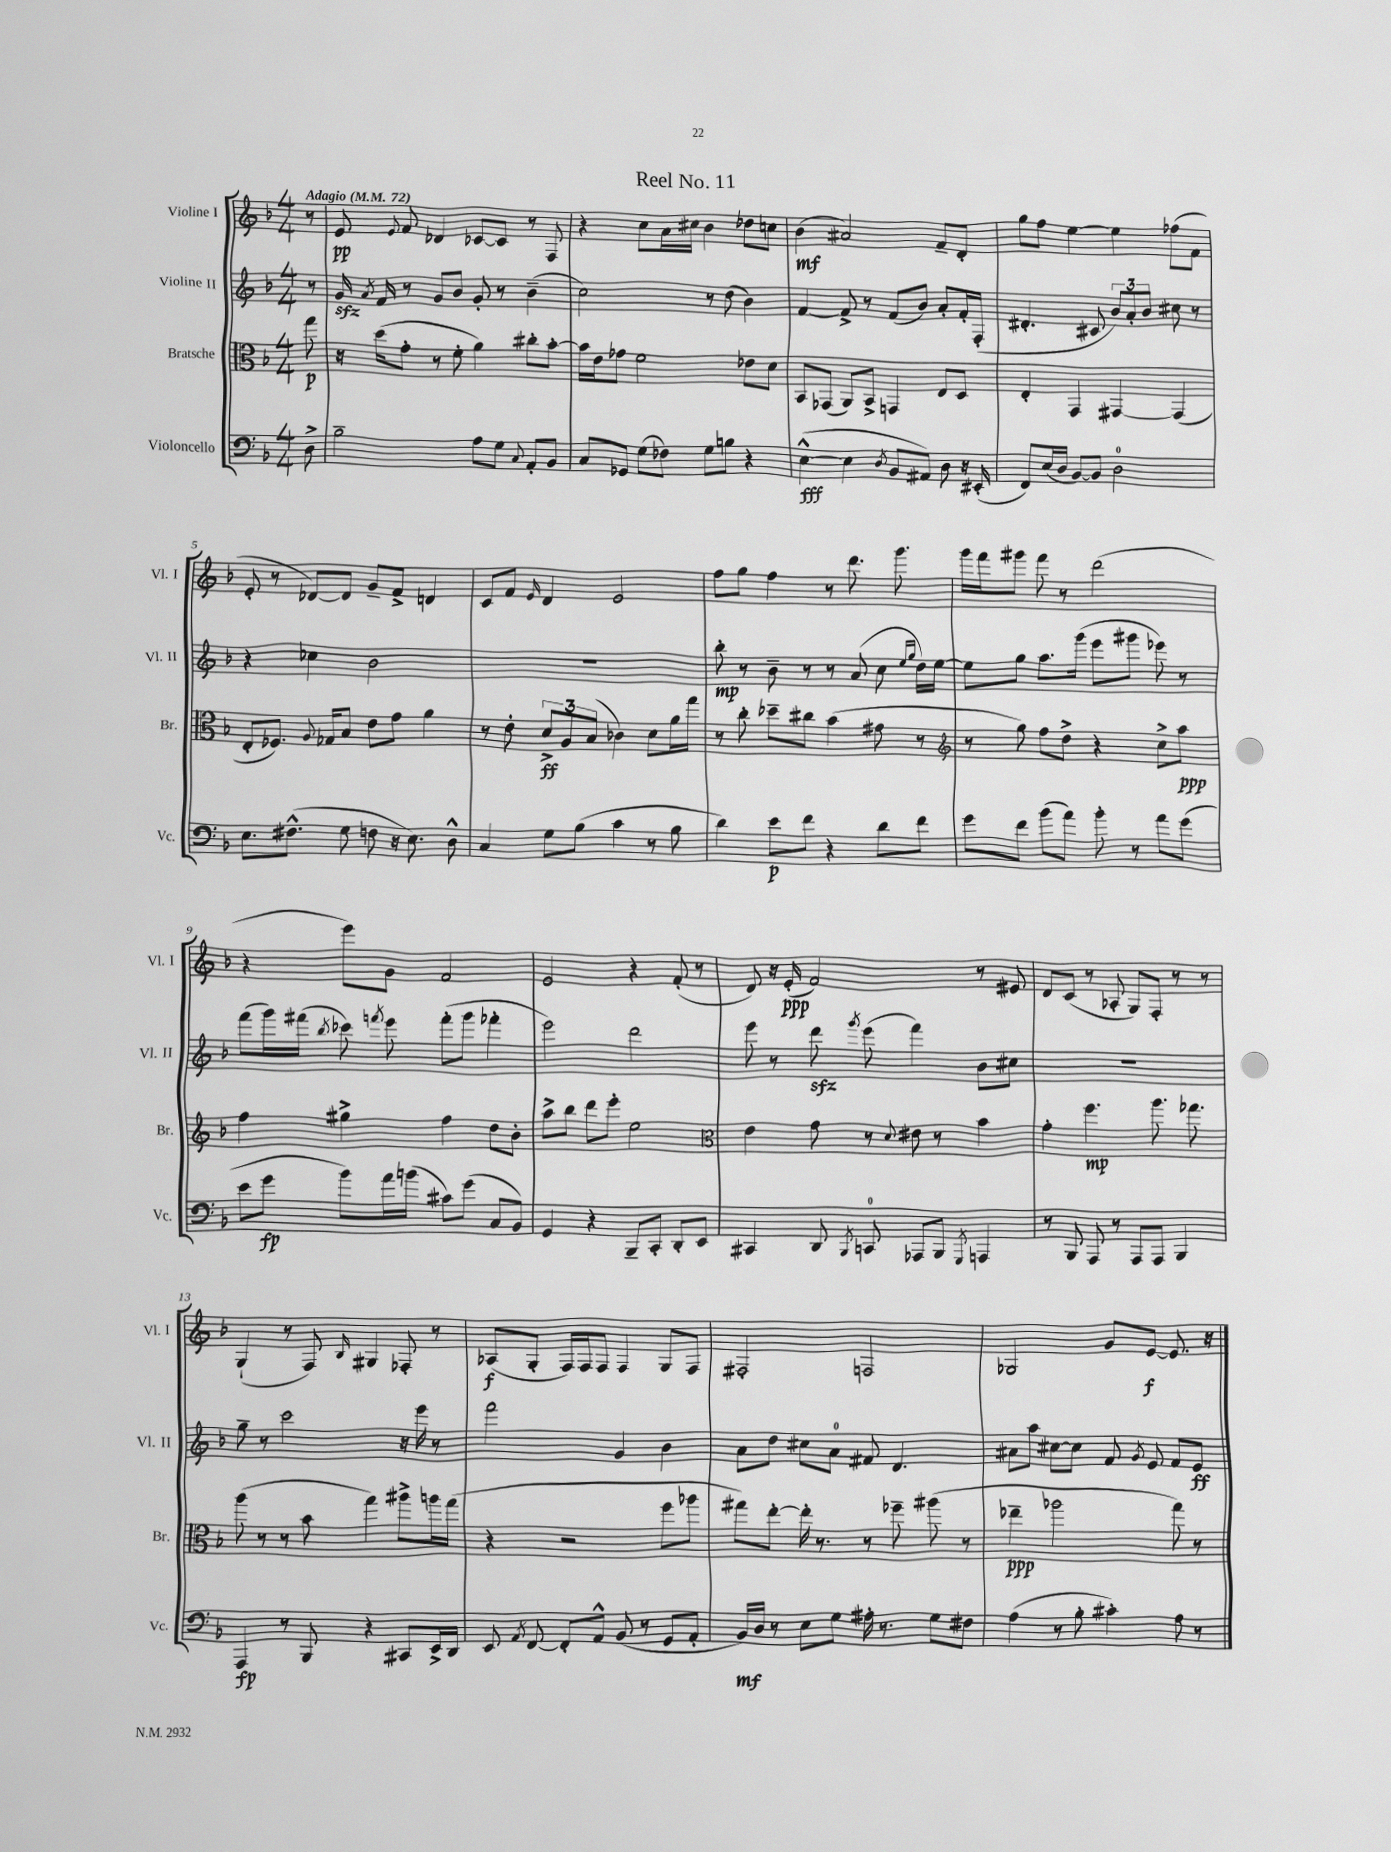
\header { title = "Reel No. 11" }
<<
\new StaffGroup <<
\new Staff = "s0" \with { instrumentName = "Violine I" shortInstrumentName = "Vl. I" } {
    \clef treble \key f \major \numericTimeSignature \time 4/4 \partial 8 \tempo "Adagio" 4 = 72
    \autoBeamOff r8 |
    e'8\pp \appoggiatura { e'8 } f'8 des'4 ces'8[~ ces'8] r8 f8 |
    r4 c''8[ a'16 cis''16] bes'4 des''8[ c''8] |
    bes'4\mf( ais'2) f'8[-- d'8]-. |
    g''8[ f''8] e''4~ e''4 fes''8[( f'8] |
    e'8-. r8 des'8[~) des'8] g'8[-- f'8]-> d'4 |
    c'8[ f'8] \grace { e'16 } d'4 e'2 |
    f''8[ g''8] f''4 r8 d'''8. g'''8. |
    g'''16[ f'''16 gis'''8] f'''8 r8 d'''2( |
    r4 e'''8[) g'8] f'2 |
    e'2 r4 f'8-.( r8 |
    d'8) r16 e'16-.\ppp( f'2) r8 eis'8 |
    d'8[ c'8]( r8 aes8-. g8[) f8]-. r8 r8 |
    g4-!( r8 f8) \grace { bes16 } gis4 fes8-. r8 |
    aes8[\f( g8]-. f16[) f16 f8] f4 g8[ f8] |
    fis2-. f2 |
    ges2 g'8[ e'8]~\f e'8. r16 \bar "|." |
}
\new Staff = "s1" \with { instrumentName = "Violine II" shortInstrumentName = "Vl. II" } {
    \clef treble \key f \major \numericTimeSignature \time 4/4 \partial 8
    \autoBeamOff r8 |
    g'16\sfz \acciaccatura { a'8 } f'16 r8 g'8[ bes'8] g'8-. r8 bes'4--( |
    c''2) r8 d''8( bes'4) |
    f'4~ f'8-> r8 f'8[( bes'8]) a'8[-. f'16-. f16]-.( |
    dis'4.-. cis'8 \tuplet 3/2 { bes'8[) a'8-. bes'8] } cis''8 r8 |
    r4 ces''4 bes'2 |
    R1 |
    bes''8-.\mp r8 bes'8-- r8 r8 a'8( c''8 \grace { e''16[ g''16] } d''16[) e''16]~ |
    e''8[ g''8] a''8.[ g'''16]( e'''8[ gis'''8] ees'''8) r8 |
    f'''8[( g'''16) fis'''16]( \acciaccatura { bes''8 } ces'''8) \acciaccatura { f'''8 } e'''8 f'''8[-.( g'''8] fes'''4-. |
    e'''2) d'''2 |
    e'''8 r8 d'''8\sfz \acciaccatura { g'''8 } e'''8( f'''4) bes'8[ cis''8] |
    R1 |
    g''8-- r8 c'''2 r16 e'''16 r8 |
    f'''2 g'4 bes'4 |
    a'8[ d''8] cis''8[ a'8]-0 fis'8 d'4. |
    ais'8[ a''8] cis''8[~ cis''8] f'8 \acciaccatura { g'8 } e'8 f'8[ e'8]\ff \bar "|." |
}
\new Staff = "s2" \with { instrumentName = "Bratsche" shortInstrumentName = "Br." } {
    \clef alto \key f \major \numericTimeSignature \time 4/4 \partial 8
    \autoBeamOff g''8\p |
    r16 d''16[( g'8]-. r8 f'8-. a'4) cis''8[-. bes'8]~-. |
    bes'16[ e'16 ges'8] f'2 ees'8[ d'8] |
    bes,8[ ges,8]( a,8[) bes,8]-> g,4 e8[ d8] |
    e4-. g,4 gis,4~ gis,4( |
    e8[-. fes8.]) \appoggiatura { a8 } ges16[ bes8] e'8[ g'8] a'4 |
    r8 e'8-. \tuplet 3/2 { d'8[->\ff a8 bes8]( } ces'4) d'8[ a'16 g''16] |
    r8 c''8-. des''8[-- cis''8] bes'4( gis'8 r8 |
    \clef treble r8 g''8) f''8[ d''8]-> r4 c''8[-> a''8]\ppp |
    f''4 gis''4-> f''4 d''8[ bes'8]-. |
    a''8[-> bes''8] d'''8[ e'''8]-. e''2 |
    \clef alto e'4 g'8 r8 \appoggiatura { d'8 } eis'8 r8 bes'4 |
    g'4-. f''4.\mp a''8. ges''8. |
    a''8( r8 r8 bes'8 g''4) ais''8[-> a''16 g''16]( |
    r4 r2 f''8[ aes''8] |
    gis''8[) e''8]~-. e''16-. r8. r8 fes''8-- ais''8( r8 |
    ees''4--\ppp aes''2 g''8) r8 \bar "|." |
}
\new Staff = "s3" \with { instrumentName = "Violoncello" shortInstrumentName = "Vc." } {
    \clef bass \key f \major \numericTimeSignature \time 4/4 \partial 8
    \autoBeamOff d8-> |
    bes2-- a8[ g8] \appoggiatura { c8 } a,8[-. bes,8] |
    c8[ ges,8] g8[( fes8]) g8[ b8] r4 |
    e4~-^\fff( e4 \acciaccatura { d8 } bes,8[ ais,8]) d8 r16 eis,16-.( |
    f,8[) e16( d16] bes,8[~) bes,8] d2-0 |
    e8.[ fis8.]-^( g8 f8 r16 e8.) d8-^ |
    c4 g8[ bes8]( c'4 r8 bes8 |
    d'4) e'8[\p f'8] r4 d'8[ f'8] |
    g'8[ f'8] bes'8[( a'8]) bes'8-. r8 a'8[ g'8]( |
    e'8[ g'8]\fp bes'8[) a'16 b'16]( cis'8[) g'8]( c8[ bes,8]) |
    g,4 r4 bes,,8[-- c,8]-. d,8[-. e,8] |
    cis,4 d,8 \acciaccatura { bes,,8 } c,8-0 aes,,8[ bes,,8] \acciaccatura { g,,8 } a,,4 |
    r8 bes,,8 a,,8 r8 a,,8[ a,,8] bes,,4 |
    a,,4\fp r8 bes,,8 r4 cis,8[ e,16-> d,16] |
    e,8 \acciaccatura { a,8 } f,8~ f,8[-. a,8]-^ bes,8( r8 g,8[ a,8]-. |
    bes,16[\mf) d16] r8 e8[ g8] ais16-. r8. g8[ fis8] |
    a4( r8 bes8-. cis'4-.) a8 r8 \bar "|." |
}
>>
>>
